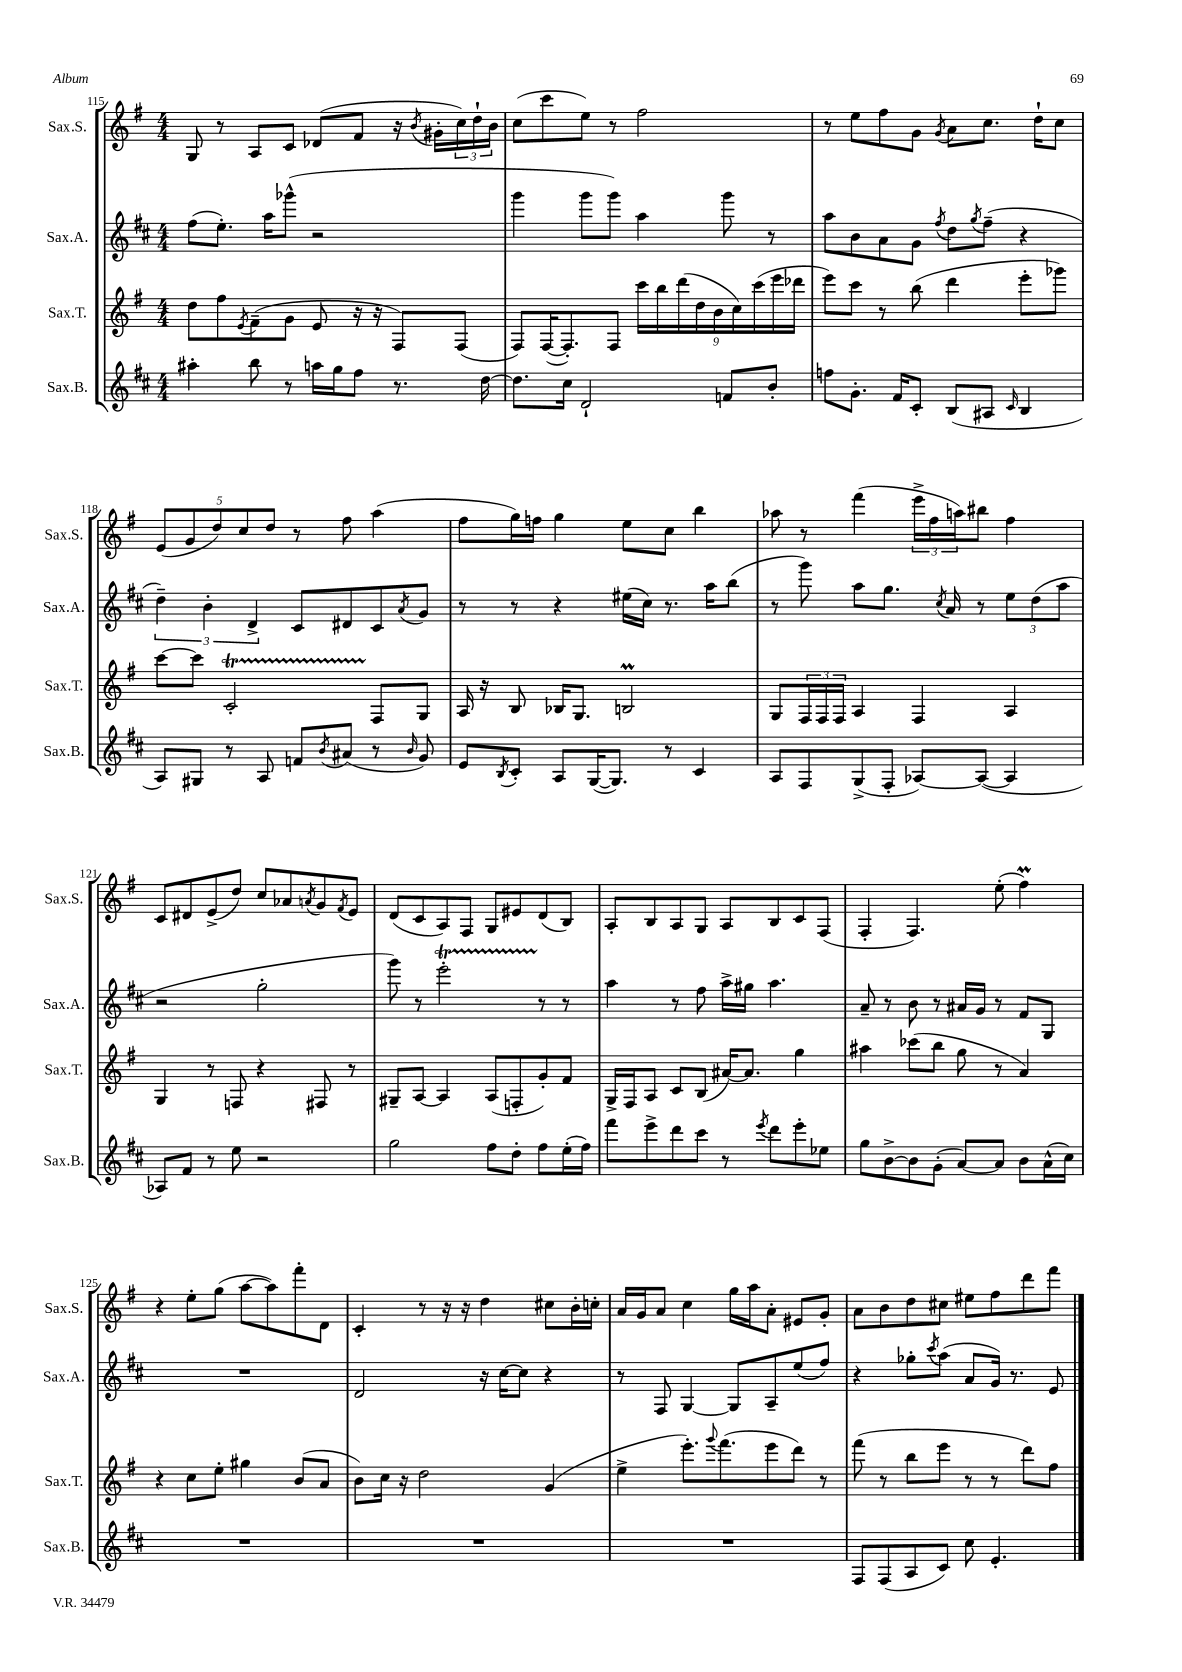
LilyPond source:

<<
\new StaffGroup <<
\new Staff = "s0" \with { instrumentName = "Sax.S." shortInstrumentName = "Sax.S." } {
    \clef treble \key g \major \numericTimeSignature \time 4/4
    g8 r8 a8 c'8 des'8( fis'8 r16 \acciaccatura { b'8 } gis'16-. \tuplet 3/2 { c''16) d''16-! b'16 } |
    c''8( c'''8 e''8) r8 fis''2 |
    r8 e''8 fis''8 g'8 \acciaccatura { g'8 } a'8 c''8. d''16-! c''8 |
    \tuplet 5/4 { e'8( g'8 d''8) c''8 d''8 } r8 fis''8 a''4( |
    fis''8 g''16) f''16 g''4 e''8 c''8 b''4 |
    aes''8 r8 fis'''4( \tuplet 3/2 { e'''16-> fis''16 a''16) } bis''8 fis''4 |
    c'8 dis'8 e'8->( d''8) c''8 aes'8 \acciaccatura { a'8 } g'8 \acciaccatura { fis'8 } e'8 |
    d'8( c'8 a8) fis8 g8 eis'8 d'8( b8) |
    a8-. b8 a8 g8 a8 b8 c'8 fis8( |
    fis4-. fis4.) e''8-.( fis''4\prall) |
    r4 e''8-. g''8( a''8~ a''8) fis'''8-. d'8 |
    c'4-. r8 r16 r16 d''4 cis''8 b'16-. c''16-. |
    a'16 g'16 a'8 c''4 g''16 a''16 a'8-. eis'8 g'8-. |
    a'8 b'8 d''8 cis''8 eis''8 fis''8 d'''8 fis'''8 \bar "|." |
}
\new Staff = "s1" \with { instrumentName = "Sax.A." shortInstrumentName = "Sax.A." } {
    \clef treble \key d \major \numericTimeSignature \time 4/4
    fis''8( e''8.-.) a''16 ges'''8-^( r2 |
    g'''4 g'''8 g'''8) a''4 g'''8 r8 |
    a''8 b'8 a'8 g'8 \acciaccatura { fis''8 } d''8 \acciaccatura { g''8 } fis''8--( r4 |
    \tuplet 3/2 { d''4--) b'4-. d'4-> } cis'8 dis'8 cis'8 \acciaccatura { a'8 } g'8 |
    r8 r8 r4 eis''16( cis''16) r8. a''16 b''8( |
    r8 g'''8) a''8 g''8. \acciaccatura { cis''8 } a'16 r8 \tuplet 3/2 { e''8 d''8( a''8 } |
    r2 g''2-. |
    g'''8) r8 e'''2-.\startTrillSpan r8\stopTrillSpan r8 |
    a''4 r8 fis''8 a''16-> gis''16 a''4. |
    a'8-- r8 b'8 r8 ais'16 g'16 r8 fis'8 g8 |
    R1 |
    d'2 r16 cis''16~ cis''8 r4 |
    r8 fis8 g4~ g8 a8-- e''8( fis''8) |
    r4 ges''8-. \acciaccatura { cis'''8 } a''8( a'8 g'16) r8. e'8 \bar "|." |
}
\new Staff = "s2" \with { instrumentName = "Sax.T." shortInstrumentName = "Sax.T." } {
    \clef treble \key g \major \numericTimeSignature \time 4/4
    d''8 fis''8 \acciaccatura { e'8 } fis'8--( g'8 e'8 r16 r16 fis8) fis8( |
    fis8) fis16~( fis8.-.) fis8 \tuplet 9/8 { c'''16 b''16 d'''16( d''16 b'16 c''16) c'''16( e'''16 des'''16 } |
    e'''8) c'''8 r8 b''8( d'''4 e'''8-. ges'''8) |
    c'''8~ c'''8 c'2-.\startTrillSpan fis8\stopTrillSpan g8 |
    a16 r16 b8 bes16 g8. b2\prall |
    g8 \tuplet 3/2 { fis16 fis16 fis16 } a4 fis4 a4 |
    g4 r8 f8 r4 fis8 r8 |
    gis8-- a8~ a4 a8( f8-. g'8-.) fis'8 |
    g16-> fis16 a8 c'8 b8( ais'16~) ais'8. g''4 |
    ais''4 ces'''8( b''8 g''8 r8 a'4) |
    r4 c''8 e''8-. gis''4 b'8( a'8 |
    b'8) c''16 r16 d''2 g'4( |
    e''4-> e'''8.-.) \appoggiatura { g'''8 } fis'''8.( e'''8 d'''8) r8 |
    fis'''8( r8 b''8 e'''8 r8 r8 d'''8) fis''8 \bar "|." |
}
\new Staff = "s3" \with { instrumentName = "Sax.B." shortInstrumentName = "Sax.B." } {
    \clef treble \key d \major \numericTimeSignature \time 4/4
    ais''4-. b''8 r8 a''16 g''16 fis''8 r8. d''16~ |
    d''8. cis''16 d'2-! f'8 b'8-. |
    f''8 g'8.-. fis'16 cis'8-. b8( ais8 \grace { cis'16 } b4 |
    a8) gis8 r8 a8 f'8 \acciaccatura { b'8 } ais'8( r8 \grace { b'16 } g'8) |
    e'8 \acciaccatura { b8 } cis'8-. a8 g16~( g8.) r8 cis'4 |
    a8 fis8 g8->( fis8-. aes8~) aes8~( aes4 |
    aes8) fis'8 r8 e''8 r2 |
    g''2 fis''8 d''8-. fis''8 e''16-.( fis''16) |
    fis'''8 e'''8-> d'''8 cis'''8 r8 \acciaccatura { e'''8 } d'''8 e'''8-. ees''8 |
    g''8 b'8~-> b'8 g'8-.( a'8~) a'8 b'8 a'16-^( cis''16) |
    R1 |
    R1 |
    R1 |
    fis8 fis8( a8 cis'8) cis''8 e'4.-. \bar "|." |
}
>>
>>
\layout { \context { \Score currentBarNumber = #115 } }
